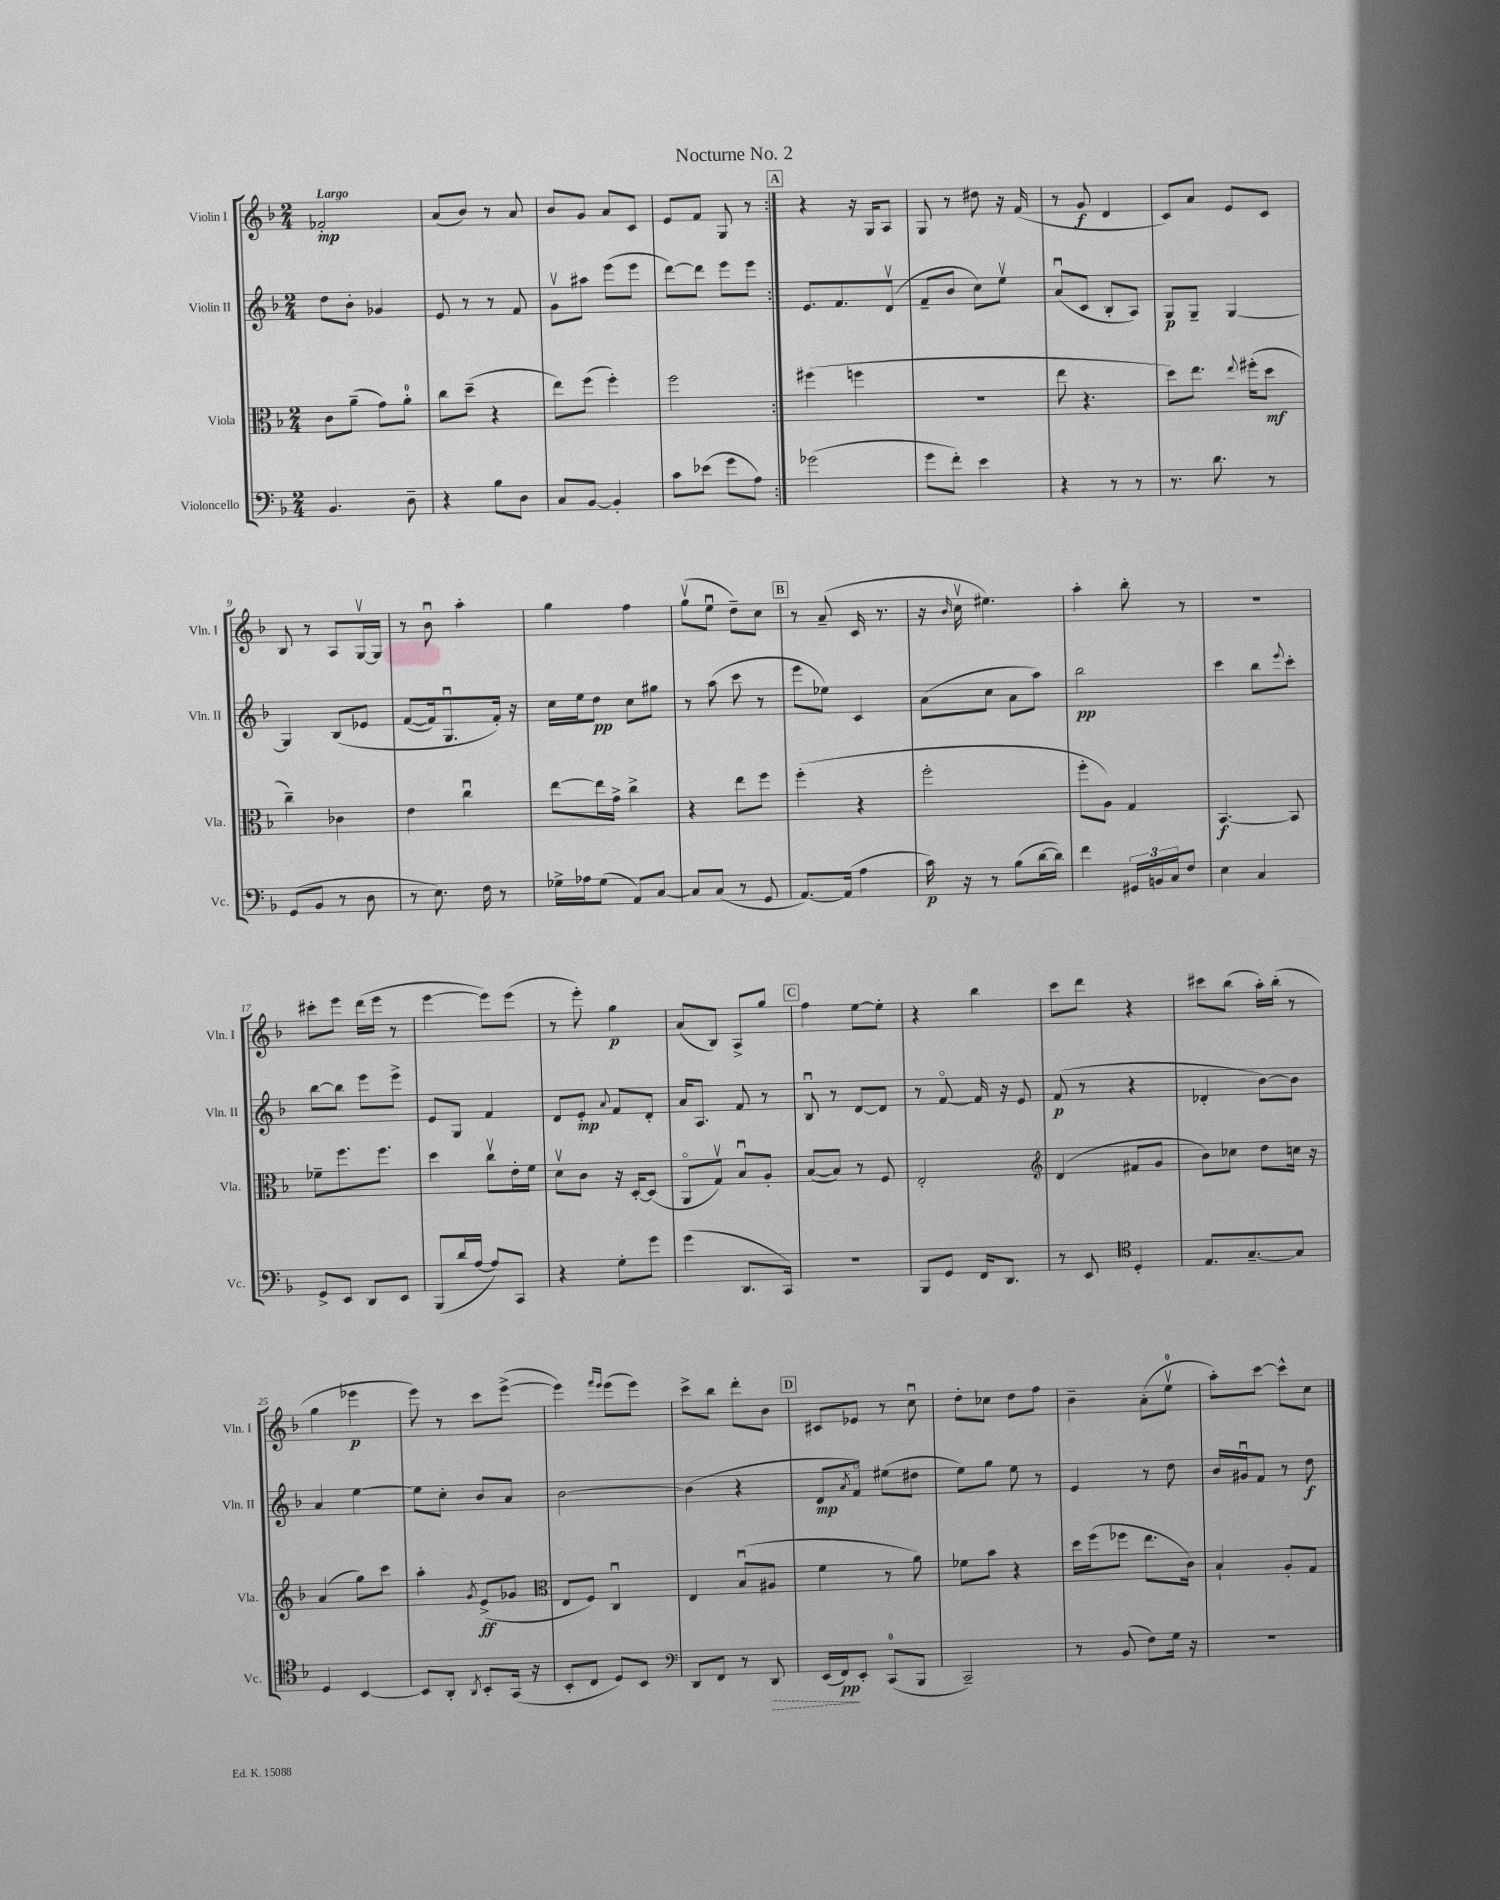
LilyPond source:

\header { title = "Nocturne No. 2" }
<<
\new StaffGroup <<
\new Staff = "s0" \with { instrumentName = "Violin I" shortInstrumentName = "Vln. I" } {
    \clef treble \key f \major \numericTimeSignature \time 2/4 \tempo "Largo"
    \repeat volta 2 { fes'2-.\mp |
    a'8( bes'8) r8 a'8 |
    bes'8 g'8 a'8 c'8 |
    e'8 f'8 g8 r8 | }
    \mark \markup { \box "A" } r4 r16 g16 a8 |
    g8 r8 dis''8 r16 f'16( |
    r8 g'8\f d'4 |
    c'8) a'8 e'8 c'8 |
    bes8 r8 a8 g16~\upbow g16 |
    r8 bes'8\downbow a''4-. |
    g''4 f''4 |
    g''8\upbow( e''8\downbow d''8--) c''8 |
    \mark \markup { \box "B" } r8 a'8--( c'16 r8. |
    r16 \grace { bes'16 } c''16\upbow eis''4.) |
    a''4-. bes''8-. r8 |
    R2 |
    cis'''8-. e'''8 d'''16( e'''16 r8 |
    e'''4~ e'''8) e'''8( |
    r8 e'''8-.) g''4\p |
    a'8( bes8) a8-> g''8 |
    \mark \markup { \box "C" } f''4 e''8~ e''8-. |
    r4 bes''4 |
    c'''8 d'''8 r4 |
    cis'''8 bes''8( a''16-.) bes''16-.( r8 |
    g''4 ees'''4\p |
    e'''8) r8 c'''8 e'''8~->( |
    e'''4) \grace { f'''16 e'''16 } e'''8( e'''8) |
    c'''8-> bes''8 d'''8-. bes'8 |
    \mark \markup { \box "D" } cis'8 ees'8 r8 c''8\downbow |
    d''8-. ces''8 d''8 f''8 |
    bes'4-- a'8-.( e''8-0\upbow |
    a''8-.) c'''8~ c'''8-^ c''8 \bar "|." |
}
\new Staff = "s1" \with { instrumentName = "Violin II" shortInstrumentName = "Vln. II" } {
    \clef treble \key f \major \numericTimeSignature \time 2/4
    \repeat volta 2 { d''8 bes'8-. ges'4 |
    e'8 r8 r8 f'8 |
    g'8\upbow ais''8 e'''8( e'''8 |
    d'''8~) d'''8 e'''8 e'''8 | }
    \mark \markup { \box "A" } e'8. f'8. d'8\upbow( |
    f'8-- bes'8 c''8) e''8\upbow |
    a'8\downbow( c'8 bes8-. a8) |
    g8\p g8-- g4~ |
    g4 bes8\( ees'8 |
    f'8~( f'16) g8.\downbow f'16-.\) r16 |
    c''16 e''16 d''8\pp c''8 gis''8 |
    r8 a''8( c'''8 r8 |
    \mark \markup { \box "B" } e'''8 ees''8) c'4 |
    a'8( c''8 a'8 a''8) |
    bes''2\pp |
    c'''4 bes''8 \appoggiatura { e'''8 } c'''8-. |
    bes''8~ bes''8 e'''8 e'''8-> |
    e'8 g8 f'4 |
    d'8 e'8-.\mp \appoggiatura { a'8 } f'8 d'8-. |
    a'16 a8. f'8 r8 |
    \mark \markup { \box "C" } bes8\downbow r8 d'8~ d'8 |
    r8 f'8~\flageolet f'16 r16 e'8 |
    f'8\p( r8 r4 |
    des'4-. bes'8~) bes'8 |
    a'4 e''4~ |
    e''8 c''8-. bes'8 a'8 |
    bes'2~ |
    bes'4( r4 |
    \mark \markup { \box "D" } d'8\mp \acciaccatura { a'8 } f'8\flageolet) eis''8( dis''8 |
    e''8) g''8 e''8 r8 |
    e'4 r8 d''8 |
    bes'16 gis'16\downbow f'8 r8 d''8\f \bar "|." |
}
\new Staff = "s2" \with { instrumentName = "Viola" shortInstrumentName = "Vla." } {
    \clef alto \key f \major \numericTimeSignature \time 2/4
    \repeat volta 2 { c'8 a'8--( g'8) a'8-0-. |
    c''8 d''8--( r4 |
    e''8) f''8( f''4-.) |
    f''2 | }
    \mark \markup { \box "A" } fis''4( f''4 |
    R2 |
    e''8 r4. |
    d''8) e''8. \appoggiatura { e''8 } fis''16-.( d''8\mf |
    c''4--) ces'4 |
    e'4 c''4\downbow |
    e''8~ e''16 g'16-> c''4-> |
    r4 e''8 f''8 |
    \mark \markup { \box "B" } f''4-.( r4 |
    f''2-. |
    f''8-. a8) g4 |
    bes,4.~\f bes,8 |
    fes'8-- f''8. f''8. |
    d''4 c''8\upbow e'16-. f'16 |
    d'8\upbow c'8 r16 d16~-. d8( |
    a,8\flageolet g8\upbow) bes8\downbow a8-. |
    \mark \markup { \box "C" } bes8~( bes8) r8 f8 |
    e2-. |
    \clef treble d'4( fis'8 g'8 |
    bes'8) ces''8 d''8 c''16 r16 |
    a'4( g''8) c'''8 |
    a''4-. \acciaccatura { g'8 } e'8->\ff( ges'8 |
    \clef alto e8 f8) c4\downbow |
    e4 bes8\downbow( ais8 |
    \mark \markup { \box "D" } f'4 r8 a'8) |
    fes'8 bes'8 r4 |
    d''16 f''16( fes''8 e''8. c'16) |
    bes4-! a8-. g8 \bar "|." |
}
\new Staff = "s3" \with { instrumentName = "Violoncello" shortInstrumentName = "Vc." } {
    \clef bass \key f \major \numericTimeSignature \time 2/4
    \repeat volta 2 { bes,4. d8-- |
    r4 bes8 d8 |
    c8 bes,8~ bes,4-. |
    c'8 ees'8( g'8 a8) | }
    \mark \markup { \box "A" } ges'2( |
    g'8 f'8-.) e'4 |
    r4 r8 r8 |
    r8. d'8. r8 |
    g,8( bes,8 r8 d8 |
    r8 e8.) f16 r8 |
    ges16-> aes16 ges8( a,8) c8~ |
    c8 c8( r8 g,8 |
    \mark \markup { \box "B" } a,8.~) a,16( a4 |
    c'16\p) r16 r8 bes8( d'16~ d'16) |
    f'4 \tuplet 3/2 { gis,16 b,16 c16 } f8 |
    e4 c4 |
    g,8-> e,8 d,8 e,8 |
    bes,,8( d'16 a16~ a8) c,8 |
    r4 g8-. g'8 |
    g'4( d,8. c,16) |
    \mark \markup { \box "C" } R2 |
    bes,,8 g,8 f,16 d,8. |
    r8 e,8 \clef tenor d4-. |
    e8. g8.~-- g8 |
    d4 bes,4~ |
    bes,8 a,8-. \acciaccatura { a,8 } bes,8-. g,16( r16 |
    bes,8-. c8 d8) bes,8 |
    \clef bass d,8 f,8 r8 \once \override Hairpin.style = #'dashed-line d,8\> |
    \mark \markup { \box "D" } e,16( f,16\pp\!) e,8-. c,8-0( bes,,8 |
    c,2--) |
    r8 bes,8( f8) g16 r16 |
    R2 \bar "|." |
}
>>
>>
